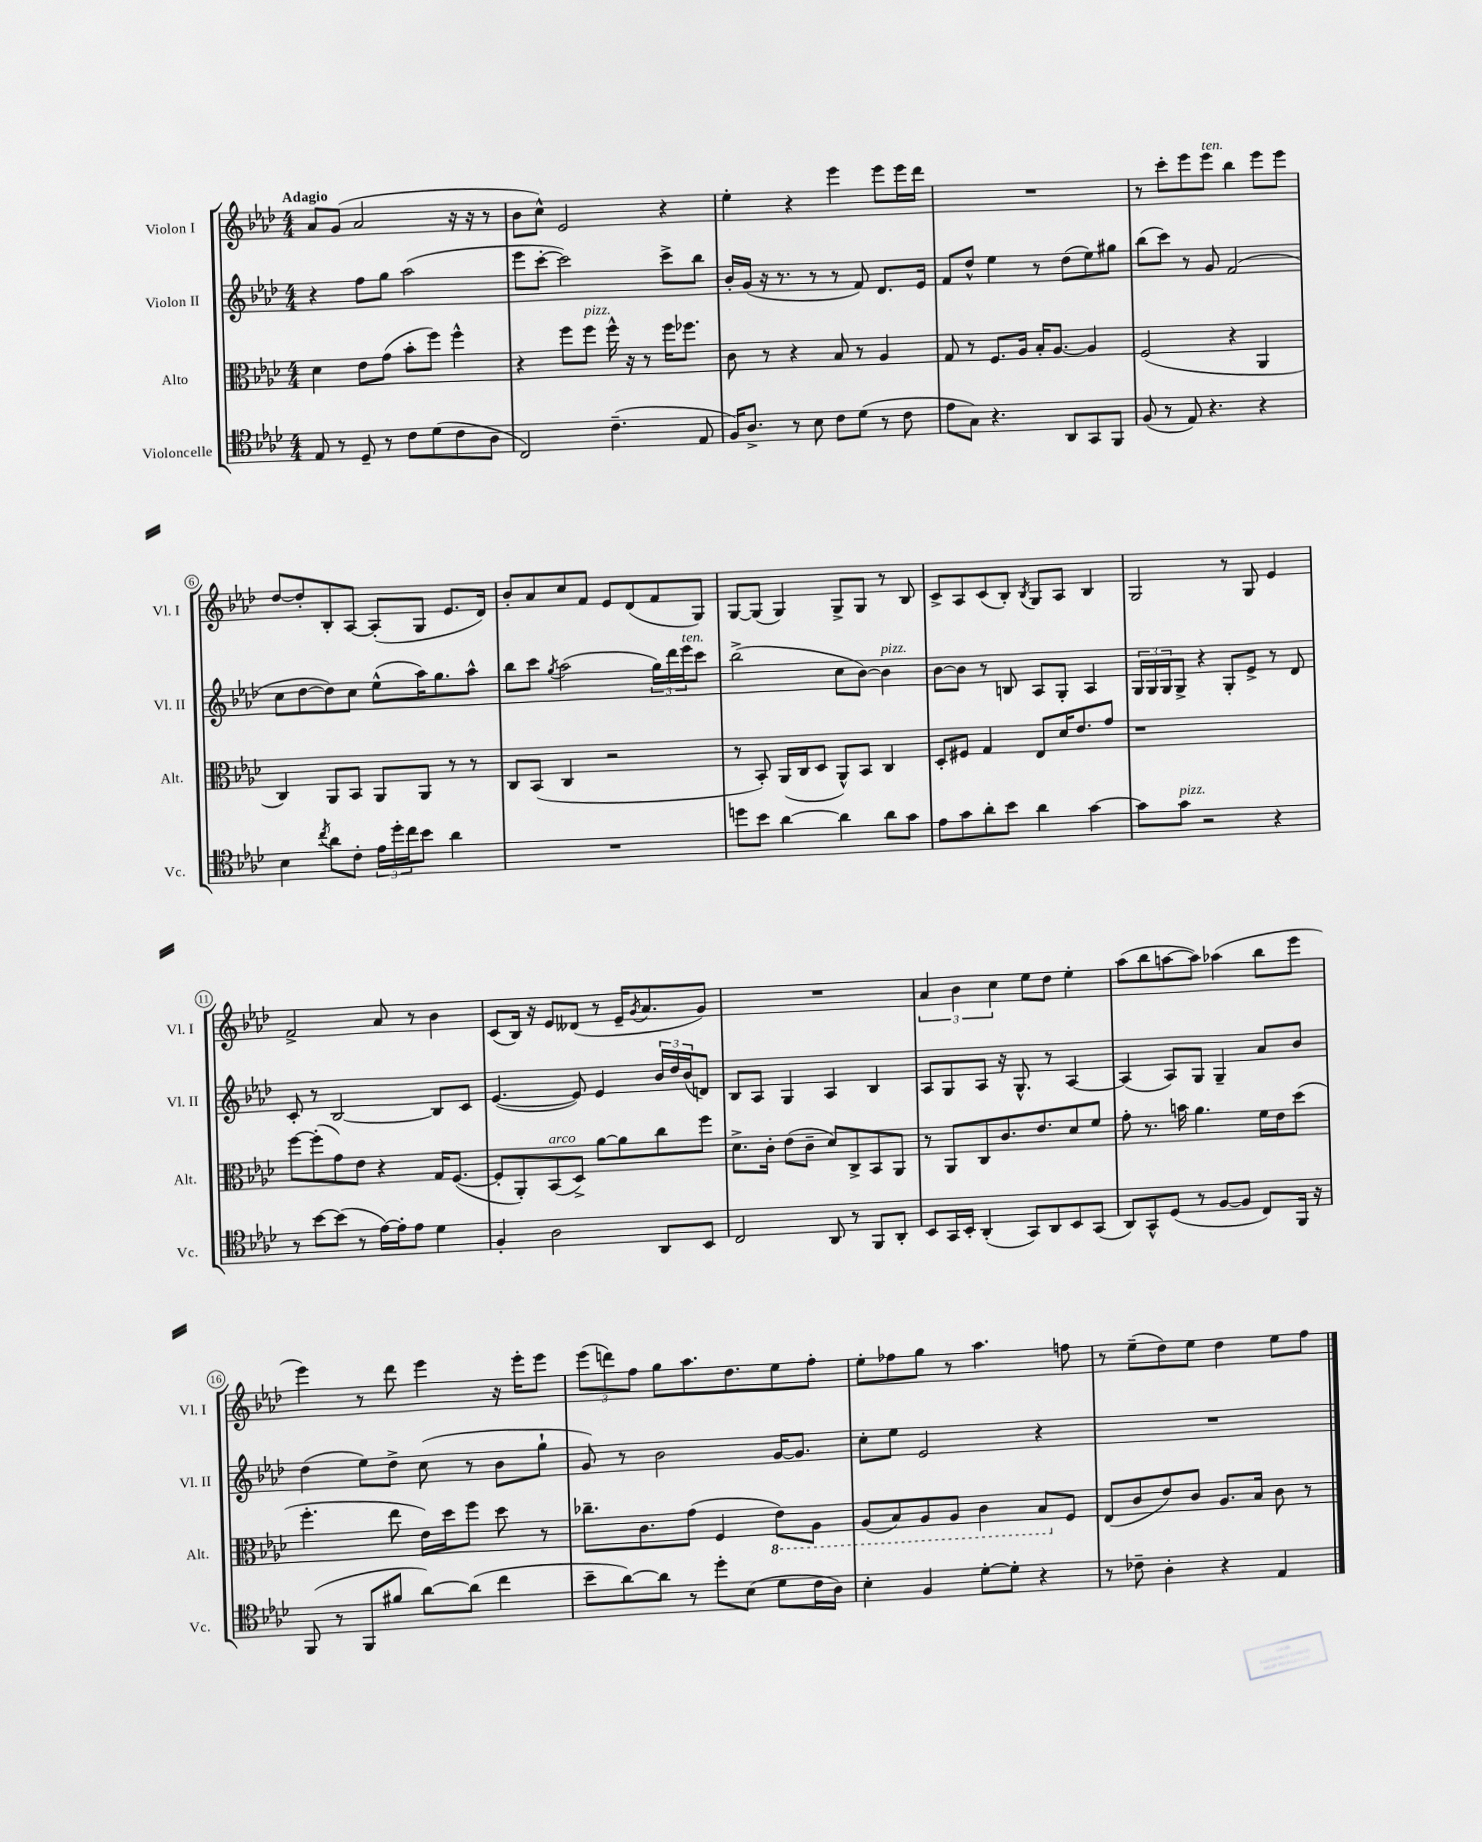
<<
\new StaffGroup <<
\new Staff = "s0" \with { instrumentName = "Violon I" shortInstrumentName = "Vl. I" } {
    \clef treble \key aes \major \numericTimeSignature \time 4/4 \tempo "Adagio"
    aes'8 g'8( aes'2 r16 r16 r8 |
    bes'8 c''8-^) ees'2 r4 |
    ees''4-. r4 ees'''4 ees'''8 ees'''16 des'''16 |
    R1 |
    r8 c'''8-. ees'''8 ees'''8^\markup { \italic "ten." } bes''4 ees'''8 ees'''8 |
    des''8~ des''8-. bes8-. aes8~ aes8-.( g8 ees'8. des'16) |
    bes'8-. aes'8 c''8 f'8 ees'8 des'8( f'8 g8) |
    g8~ g8( g4) g8-> g8 r8 bes8 |
    c'8-> aes8 c'8( bes8-.) \acciaccatura { bes8 } g8 aes8 bes4 |
    g2 r8 g8 ees'4 |
    f'2-> aes'8 r8 bes'4 |
    c'8( bes16) r16 ees'8 deses'8( r8 ees'16-- \acciaccatura { g'8 } aes'8. g'8) |
    R1 |
    \tuplet 3/2 { aes'4 bes'4 c''4 } ees''8 des''8 ees''4-. |
    aes''8( bes''8 a''8~ a''8) aes''4( bes''8 ees'''8 |
    ees'''4) r8 des'''8 ees'''4 r16 ees'''16-. ees'''8 |
    \tuplet 3/2 { ees'''8( d'''8) f''8 } g''8 aes''8. des''8. ees''8 f''8-. |
    ees''8-. fes''8 g''8 r8 aes''4. f''8 |
    r8 ees''8--( des''8) ees''8 des''4 ees''8 f''8 \bar "|." |
}
\new Staff = "s1" \with { instrumentName = "Violon II" shortInstrumentName = "Vl. II" } {
    \clef treble \key aes \major \numericTimeSignature \time 4/4
    r4 f''8 g''8 aes''2( |
    ees'''8 c'''8~-. c'''2) c'''8-> bes''8 |
    bes'16-. g'16( r16 r8. r8 r8 f'8) des'8. ees'16 |
    f'8 des''8-^ ees''4 r8 des''8( ees''8) gis''8 |
    bes''8( c'''8) r8 g'8 f'2( |
    c''8 des''8~ des''8) c''8 ees''8-^( aes''16) g''8. aes''8-^ |
    bes''8 c'''8 \acciaccatura { g''8 } aes''2( \tuplet 3/2 { g''16) des'''16 ees'''16^\markup { \italic "ten." } } c'''8 |
    bes''2->( c''8 bes'8~) bes'4^\markup { \italic "pizz." } |
    bes'8~ bes'8 r8 b8 aes8 g8-. aes4 |
    \tuplet 3/2 { g16 g16 g16 } g8-> r4 g8-. ees'8-> r8 des'8 |
    c'8-. r8 bes2~ bes8 c'8 |
    ees'4.~( ees'8) ees'4 \tuplet 3/2 { bes'16 des''16 bes'16( } d'8) |
    bes8 aes8 g4 aes4 bes4 |
    aes8 g8 aes8 r16 g8.-^ r8 aes4~ |
    aes4( aes8) g8 g4-- aes'8 bes'8 |
    des''4( ees''8) des''8-> c''8( r8 bes'8 g''8-! |
    g'8) r8 bes'2 g'16~ g'8. |
    c''8-. ees''8 ees'2 r4 |
    R1 \bar "|." |
}
\new Staff = "s2" \with { instrumentName = "Alto" shortInstrumentName = "Alt." } {
    \clef alto \key aes \major \numericTimeSignature \time 4/4
    des'4 ees'8 g'8( bes'8-. f''8) f''4-^ |
    r4 f''8 f''8^\markup { \italic "pizz." } f''16-^ r16 r8 f''16 fes''8. |
    c'8 r8 r4 bes8 r8 aes4 |
    g8 r8 f8. aes16 bes16-. aes8.~ aes4 |
    f2( r4 aes,4 |
    c4) aes,8 bes,8 aes,8 aes,8 r8 r8 |
    c8 bes,8( c4 r2 |
    r8 bes,8-.) aes,16( c16 des8 aes,8-^) bes,8 c4 |
    des8-. fis8 g4 ees8 des'16 ees'8. g'8 |
    r1 |
    f''8~ f''8-.( g'8) ees'8 r4 g16 f8.~( |
    f8-. aes,8-.) bes,8^\markup { \italic "arco" }( des8->) aes'8~ aes'8 c''8 f''8 |
    des'8.-> c'16-. ees'8( c'8-- des'8) c8-> bes,8 aes,8 |
    r8 aes,8 c8 c'8. ees'8. des'8 f'8 |
    g'8-. r8. b'16 aes'4. f'16 ees'16 des''8( |
    f''4.-. ees''8 ees'16) des''16 f''8 des''8 r8 |
    ces''8.-- c'8. g'8( f4 \ottava #-1 ees8) aes,8 |
    aes,8( bes,8) aes,8 aes,8 c4 bes,8 \ottava #0 f8 |
    ees8( c'8 ees'8) c'8 aes8. bes16 c'8 r8 \bar "|." |
}
\new Staff = "s3" \with { instrumentName = "Violoncelle" shortInstrumentName = "Vc." } {
    \clef tenor \key aes \major \numericTimeSignature \time 4/4
    ees8 r8 des8-- r8 c'8 des'8( c'8 aes8 |
    c2) c'4.--( ees8 |
    f16) aes8.-> r8 bes8 c'8 des'8( r8 c'8 |
    ees'8 g8) r4. aes,8 g,8 f,8 |
    f8( r8 ees8) r4. r4 |
    bes4 \acciaccatura { c''8 } aes'8 c'8-. \tuplet 3/2 { ees'16 des''16-. c''16 } bes'8 aes'4 |
    R1 |
    d''8 bes'8 aes'4~ aes'4 aes'8 g'8 |
    ees'8 g'8 aes'8-. bes'8 aes'4 g'4~ |
    g'8 g'8^\markup { \italic "pizz." } r2 r4 |
    r8 bes'8~ bes'8( r8 ees'16~) ees'16-. ees'8 des'4 |
    f4-. aes2 aes,8 bes,8 |
    c2 aes,8 r8 f,8 aes,8-. |
    bes,8 g,16 bes,16-. aes,4-.( g,8) aes,8 bes,8 g,8( |
    aes,8) g,8-^ des8( r8 f8~ f8 c8) f,16 r16 |
    f,8( r8 f,8 fis'8 aes'8~) aes'8( c''4 |
    bes'8-- aes'8~) aes'8 r8 des''8-. bes8( des'8 c'16 aes16) |
    bes4-. f4 des'8~-. des'8-. r4 |
    r8 ces'8-- aes4-. r4 ees4 \bar "|." |
}
>>
>>
\layout { \context { \Score \override BarNumber.stencil = #(make-stencil-circler 0.1 0.3 ly:text-interface::print) } }
